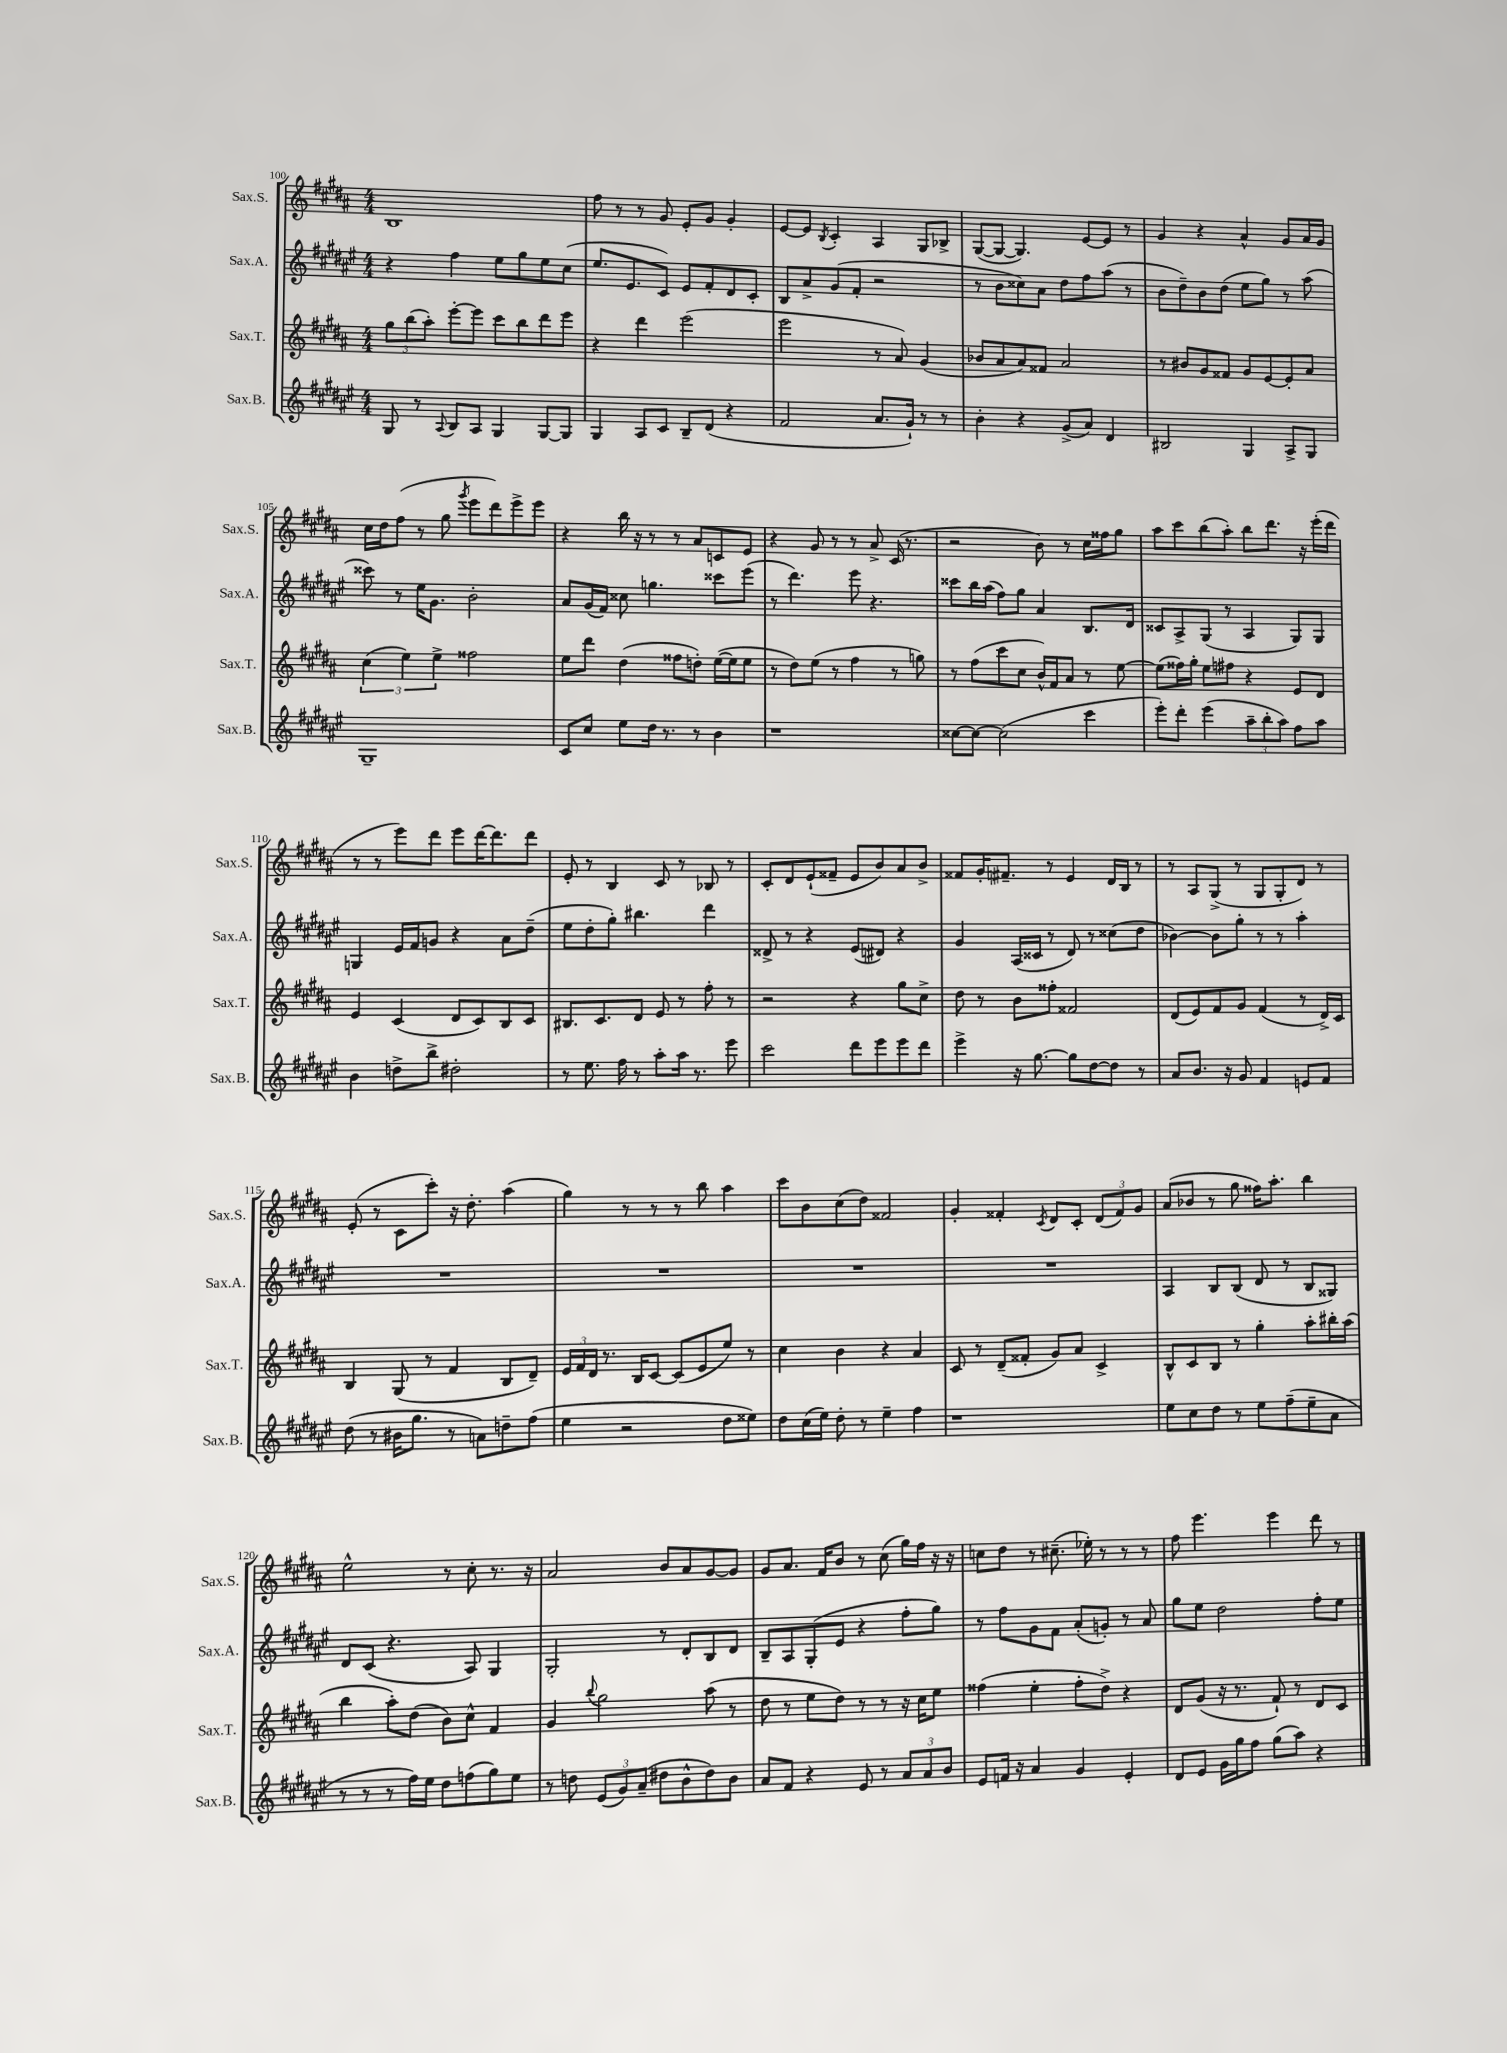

**kern	**kern	**kern	**kern
*staff4	*staff3	*staff2	*staff1
*clefG2	*clefG2	*clefG2	*clefG2
*k[f#c#g#d#a#e#]	*k[f#c#g#d#a#]	*k[f#c#g#d#a#e#]	*k[f#c#g#d#a#]
*M4/4	*M4/4	*M4/4	*M4/4
8G#	12gg#	4r	1B
.	(12bb	.	.
8r	.	.	.
.	12aa#')	.	.
8qqA#	.	.	.
8B	[8eee'	4ff#	.
8A#	8eee]	.	.
4G#	8ccc#	8ee#	.
.	8bb	8gg#	.
[8G#	8ddd#	8ee#	.
8G#]	8eee	(8cc#	.
=	=	=	=
4G#	4r	8.ee#	8ff#
.	.	.	8r
.	.	8.e#	.
8A#	4ddd#	.	8r
8c#	.	8c#)	8g#
8B~	(2eee	8e#	8e'
(8d#	.	8f#'	8g#
4r	.	8d#	4g#'
.	.	8c#'	.
=	=	=	=
2f#	2eee	8B	[8e
.	.	8a#^	8e]
.	.	.	8qB
.	.	(8g#	4c#'
.	.	8f#'	.
8.a#	8r	2r	4A#
.	8a#)	.	.
16g#`)	.	.	.
8r	(4g#	.	8G#
8r	.	.	8B-^
=	=	=	=
4b'	8b-	8r	([8G#
.	8a#	8b	8G#_
4r	8a#)	8cc##)	4.G#])
.	8f##	8a#	.
(8g#^	2a#	8dd#	.
8a#)	.	8ff#	[8e
4d#	.	(8aa#	8e]
.	.	8r	8r
=	=	=	=
2B#	8r	8b	4g#
.	8b#	8dd#~)	.
.	8g#	8b	4r
.	8f##	(8dd#	.
4G#	8g#	8ee#	4a#^^
.	[8e	8gg#)	.
8A#^	8e']	8r	8g#
8G#	8a#	(8aa#	16a#
.	.	.	16g#
=	=	=	=
1G#~	(6cc#	8ccc##)	16cc#
.	.	.	16dd#
.	.	8r	(8ff#
.	6ee)	.	.
.	.	16ee#	8r
.	.	8.g#	.
.	6ee^	.	.
.	.	.	8gg#
.	.	.	8qggg#
.	2ff##	2b'	8eee
.	.	.	8ddd#)
.	.	.	8eee^
.	.	.	8eee
=	=	=	=
8c#	8ee	8a#	4r
8cc#	8ddd#	(16g#	.
.	.	16f#)	.
8ee#	(4dd#	8cc##	16bb
.	.	.	16r
16dd#	.	4.gg	8r
8.r	.	.	.
.	8ff##	.	8r
8r	8dd')	.	8a#
4b	([16ee	8ccc##	8c
.	16ee]	.	.
.	8ee	(8eee#	8e
=	=	=	=
1r	8r	8r	4r
.	8dd#)	4.ddd#)	.
.	(8ee	.	8g#
.	8r	.	8r
.	4ff#	8eee#	8r
.	.	4.r	8a#^
.	8r	.	(16c#
.	.	.	8.r
.	8gg)	.	.
=	=	=	=
[8cc##	8r	8ccc##	2r
8cc##_	(8ff#	16bb	.
.	.	(16aa#	.
(2cc##]	8ccc#	8ff#)	.
.	8cc#	8gg#	.
.	16b^^)	4a#	8b)
.	16f#	.	.
.	8a#	.	8r
4ccc#	8r	8.B	16cc#
.	.	.	16ff##
.	[8ee	.	8gg#
.	.	16d#	.
=	=	=	=
8eee#')	(8ee]	8c##	8aa#
8ddd#'	16ff##)	8A#^	8ccc#
.	16gg#'	.	.
(4eee#	8ee	(8G#	(8bb
.	8ff#	8r	8aa#')
12aa#~	4r	4A#	8bb
12bb'	.	.	.
.	.	.	8.ddd#
12aa#)	.	.	.
8ff#	8e	8G#)	.
.	.	.	16r
8aa#	8d#	8G#	(16eee'
.	.	.	16ddd#
=	=	=	=
4b	4e	4G	8r
.	.	.	8r
8dd^	(4c#	16e#	8eee)
.	.	16f#	.
8bb^	.	8g	8ddd#
2dd#'	8d#	4r	8eee
.	8c#)	.	[16ddd#
.	.	.	8.ddd#]
.	8B	8a#	.
.	8c#	(8dd#~	8ddd#
=	=	=	=
8r	8.B#	8ee#	8e'
8.ee#	.	8dd#'	8r
.	8.c#	.	.
.	.	8gg#')	4B
16ff#	.	.	.
8r	8d#	4.bb#	.
8aa#'	8e	.	8c#
16aa#	8r	.	8r
8.r	.	.	.
.	8ff#'	4ddd#	8B-
8eee#	8r	.	8r
=	=	=	=
2ccc#	2r	8d##^	8c#'
.	.	8r	8d#
.	.	4r	(8e`
.	.	.	8f##~
8ddd#	4r	(8e#	8e
8eee#	.	8d#)	8b)
8eee#	8gg#	4r	8a#
8ddd#	8cc#^	.	8b^
=	=	=	=
4eee#^	8dd#	4g#	8f##
.	8r	.	16g#'
.	.	.	8.f#~
16r	8b	(16A#	.
[8.gg#	.	16c##	.
.	8ff##'	8r	8r
8gg#]	2f##	8d#)	4e
[8dd#	.	8r	.
8dd#]	.	(8cc##	16d#
.	.	.	16B
8r	.	8dd#	8r
=	=	=	=
8a#	(8d#	[4b-)	8r
8.b	8e)	.	8A#
.	8f#	8b-]	(8G#^
16r	.	.	.
8g#	8g#	8gg#'	8r
4f#	(4f#	8r	8G#
.	.	8r	8G#'
8e	8r	4aa#'	8d#)
8f#	16d#^)	.	8r
.	16c#	.	.
=	=	=	=
(8dd#	4B	1r	(8e'
8r	.	.	8r
16b#	(8G#	.	8c#
8.gg#	.	.	.
.	8r	.	8ccc#')
8r	4f#	.	16r
.	.	.	8.dd#'
8a)	.	.	.
8dd~	8B	.	(4aa#
(8ff#	8d#~)	.	.
=	=	=	=
4ee#	24e	1r	4gg#)
.	24f#	.	.
.	24d#	.	.
.	8.r	.	.
2r	.	.	8r
.	16B	.	.
.	[8c#	.	8r
.	(8c#]	.	8r
.	8e	.	8bb
8dd#	8ee)	.	4aa#
8ee##)	8r	.	.
=	=	=	=
8dd#	4cc#	1r	8ccc#
(16cc#	.	.	8b
16ee#)	.	.	.
8dd#'	4b	.	(8cc#
8r	.	.	8dd#)
4ee#~	4r	.	2f##
4ff#	4a#	.	.
=	=	=	=
1r	8c#	1r	4g#'
.	8r	.	.
.	(8d#~	.	4f##'
.	8f##'	.	.
.	.	.	8qc#
.	8g#)	.	8d#
.	8a#	.	8c#'
.	4c#^	.	(12d#
.	.	.	12f##)
.	.	.	12g#
=	=	=	=
8ee#	8B^^	4A#	(8a#
8cc#	8c#	.	8b-
8dd#	8B	8B	8r
8r	8r	(8B	8gg#
8ee#	4gg#'	8d#	16ff##)
.	.	.	8.aa#'
(8ff#~	.	8r	.
8ee#~	8aa#'	8B	4bb
8a#	16bb#'	8G##)	.
.	(16aa#	.	.
=	=	=	=
8r	4bb	8d#	2ee^^
8r	.	(8c#	.
8r	8aa#')	4.r	.
16ff#)	(8dd#	.	.
16ee#	.	.	.
8dd#	8b)	.	8r
(8ff	8cc#^^	8A#)	8cc#'
8gg#)	4f#	4G#	8.r
8ee#	.	.	.
.	.	.	16r
=	=	=	=
8r	4g#	2G#'	2a#
8dd	.	.	.
.	8qqbb	.	.
(12e#	2gg#	.	.
12g#)	.	.	.
(12a#~	.	.	.
8dd#	.	8r	8b
8b^^	.	8d#'	8a#
8dd#)	(8aa#	8B	[8g#
8b	8r	8d#	8g#]
=	=	=	=
8a#	8dd#	8B~	8g#
8f#	8r	8A#	8.a#
4r	8ee	(8G#'	.
.	.	.	16f#
.	8dd#)	8e#	8b
8e#	8r	4r	8r
8r	8r	.	(8cc#
12a#	16r	8ff#'	16gg#)
.	16cc#	.	16ff#
12a#	.	.	.
.	8ee	8gg#)	16r
12b	.	.	.
.	.	.	16r
=	=	=	=
8e#	(4ff##	8r	8cc
16f	.	8ff#	8dd#
16r	.	.	.
4a#	4ee'	8g#	8r
.	.	8f#	(8.cc#~
4g#	8ff##'	(8a#'	.
.	.	.	16ee-')
.	8dd#^)	8g')	8r
4e#'	4r	8r	8r
.	.	8a#	8r
=	=	=	=
8d#	8d#	8gg#	8ff#
8e#	(8g#	8ee#	4.eee
16g#	16r	2dd#	.
16gg#	8.r	.	.
8ff#	.	.	.
(8gg#	8f#`)	.	4eee
8aa#)	8r	.	.
4r	8d#	8ff#'	8ddd#
.	8c#	8ee#	8r
==	==	==	==
*-	*-	*-	*-
